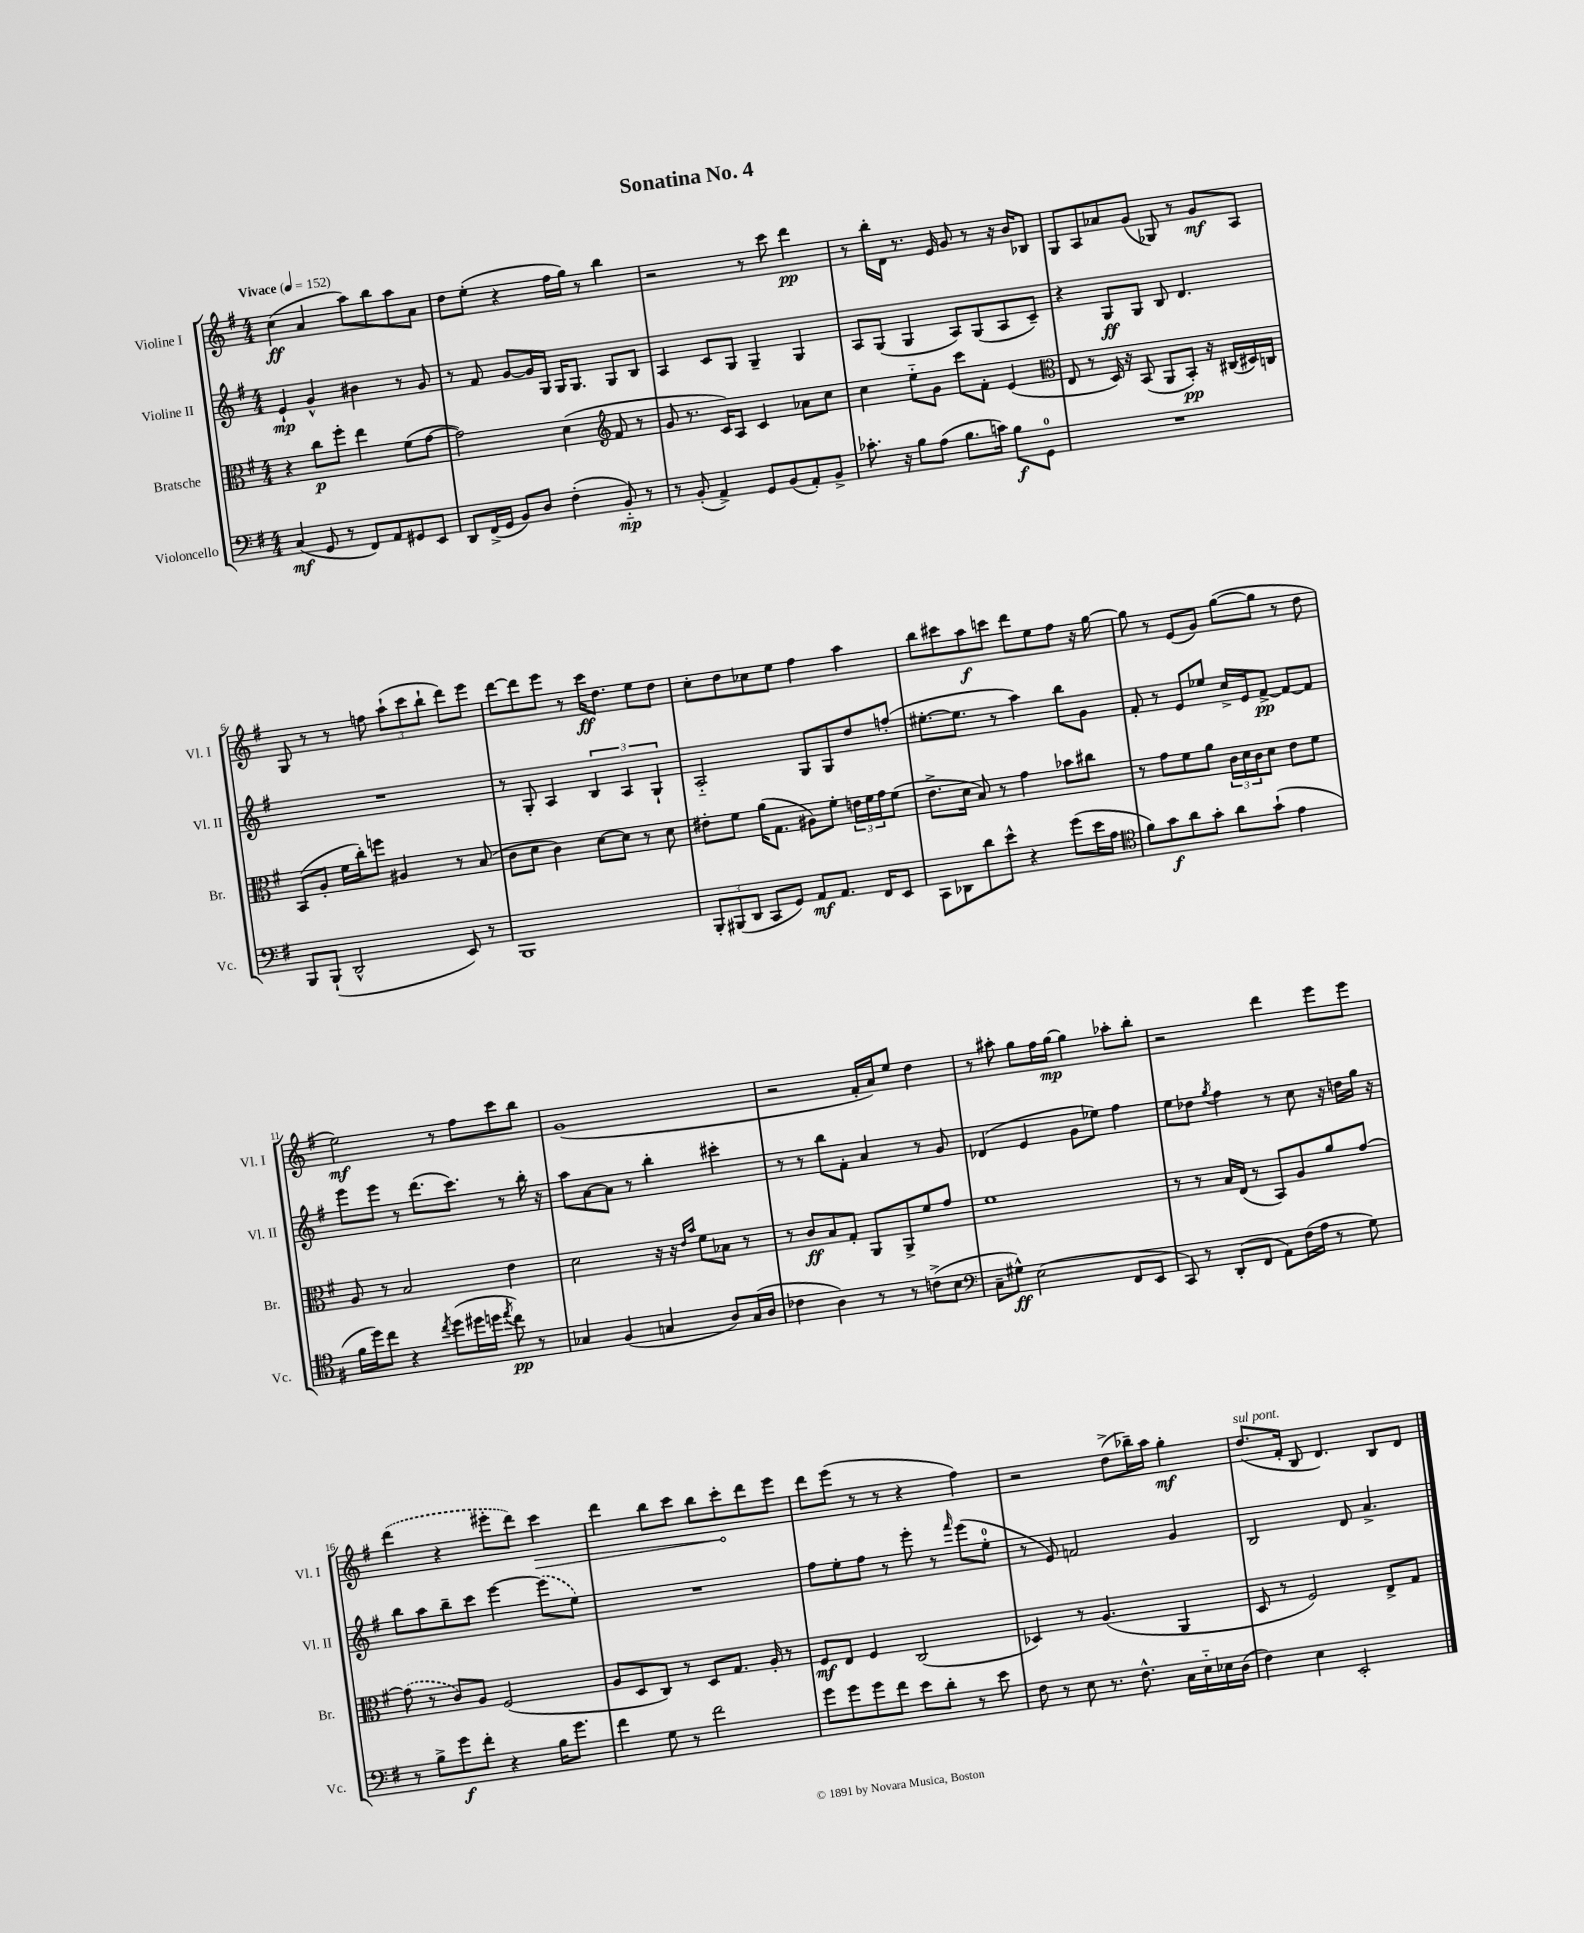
\header { title = "Sonatina No. 4" }
<<
\new StaffGroup <<
\new Staff = "s0" \with { instrumentName = "Violine I" shortInstrumentName = "Vl. I" } {
    \clef treble \key g \major \numericTimeSignature \time 4/4 \tempo "Vivace" 4 = 152
    c''4\ff( a'4 a''8) b''8 a''8 a'8 |
    d''8 e''8-.( r4 fis''16 g''16) r8 b''4 |
    r2 r8 c'''8 d'''4\pp |
    r8 b''16-. d'16 r8. e'16 g'8 r8 r16 b'16 bes8 |
    g8 a8 aes'8 g'8( ges8) r8 g'8\mf a8 |
    g8 r8 r8 f''8 \tuplet 3/2 { a''8-!( c'''8 b''8-! } d'''8) e'''8 |
    d'''8~ d'''8 e'''8 r8 c'''16\ff d''8. e''8 d''8 |
    c''8-. d''8 ces''8 e''8 fis''4 a''4 |
    b''8 cis'''8 a''8\f c'''8 d'''8 e''8 fis''8 r16 g''16~ |
    g''8 r8 e'8( g'8) g''8~( g''8 r8 d''8 |
    e''2\mf) r8 fis''8 c'''8 b''8 |
    g'1( |
    r2 fis'16-. a'16) e''8 d''4 |
    r8 ais''8-. g''8 fis''16 g''16~\mp g''4 aes''8-. b''8-. |
    r2 d'''4 e'''8 e'''8 |
    \once \slurDashed d'''4( r4 eis'''8-. d'''8) \once \override Hairpin.circled-tip = ##t c'''4\> |
    d'''4 b''8 c'''8 b''8 c'''8-.\! d'''8 e'''8 |
    d'''8 e'''8( r8 r8 r4 fis''4) |
    r2 d''8->( bes''16--) a''16 g''4-.\mf |
    d''8.^\markup { \italic "sul pont." }( fis'16-. b8 d'4.) b8 d'8 \bar "|." |
}
\new Staff = "s1" \with { instrumentName = "Violine II" shortInstrumentName = "Vl. II" } {
    \clef treble \key g \major \numericTimeSignature \time 4/4
    e'4-!\mp g'4-^ bis'4 r8 g'8 |
    r8 fis'8 g'8~ g'16 g16 g16 g8. g8 b8 |
    a4 c'8 g8 g4-- g4 |
    a8 g8( g4 a8) g8( a8 c'8--) |
    r4 g8\ff g8 b8 d'4. |
    R1 |
    r8 g8-. a4 \tuplet 3/2 { b4 a4 g4-! } |
    a2-_ g8 g8 d''8 f''8-.( |
    eis''8.~-. eis''8. r8 a''4) b''8 g'8 |
    fis'8-. r8 e'8 ees''8 c''16-> e'16 fis'8~->\pp fis'8~ fis'8 |
    e'''8 e'''8 r8 d'''8.( c'''8.) r8 b''16-. r16 |
    a''8 a'8~ a'8 r8 b''4-. cis'''4-. |
    r8 r8 b''8 fis'8-. a'4 r8 g'8 |
    des'4( e'4 g'8 ees''8) fis''4 |
    e''8 des''8 \acciaccatura { g''8 } fis''4 r8 c''8 r16 d''16 g''16 r16 |
    b''8 a''8 b''8-- c'''8 e'''4~ \once \slurDashed e'''8( e''8) |
    R1 |
    fis''8 e''8-. fis''8 r8 e'''8-. r8 \grace { fis'''16 } e'''8( e''8-0-. |
    r8 e'8) f'2 g'4 |
    b2 d'8 a'4.-> \bar "|." |
}
\new Staff = "s2" \with { instrumentName = "Bratsche" shortInstrumentName = "Br." } {
    \clef alto \key g \major \numericTimeSignature \time 4/4
    r4 c''8\p fis''8-. e''4 fis'8( g'8~ |
    g'2) d'4( \clef treble fis'8 r8 |
    g'8 r8. c'16) a8 c'4 aes'8 c''8 |
    c''4 e''8-_ g'8 c'''8 fis'8-. e'4( |
    \clef alto e8 r8 d16) r16 b,8( a,8 b,8-.\pp) r16 cis16( dis16) c16 |
    b,8( a8-. fis'16 c''16-.) f''8 ais4 r8 b8( |
    c'8 d'8 c'4) d'8~ d'8 r8 d'8 |
    eis'8-. fis'8 a'16( g8. ais8) fis'8-. \tuplet 3/2 { e'16 fis'16 g'16 } fis'8( |
    e'8.-> d'16 b8) r8 g'4 bes'8 cis''8 |
    r8 g'8 fis'8 a'8 \tuplet 3/2 { c'16 d'16 c'16 } d'8 e'8 fis'8 |
    a8 r8 b2 e'4 |
    d'2 r16 r16 \grace { e'16 b'16 } fis'8 bes8 r8 |
    r8 c'8\ff b8 g8-. a,8 a,8-> fis'8 g'8 |
    fis'1 |
    r8 r8 b16 e16( r8 b,8) a8 a'8 g'8~ |
    \once \slurDashed g'8( r8 c'8) a8 fis2( |
    a8 d8 c8) r8 d8 g8. a16-. r8 |
    fis8\mf e8 fis4 c2( |
    des4) r8 a4.( a,4 |
    d8 r8 fis2) e8-> g8 \bar "|." |
}
\new Staff = "s3" \with { instrumentName = "Violoncello" shortInstrumentName = "Vc." } {
    \clef bass \key g \major \numericTimeSignature \time 4/4
    c4\mf( g,8 r8 fis,8) a,8 gis,8 e,8 |
    d,8 fis,16->( g,16 b,8) d8 fis4-.( b,8-_\mp) r8 |
    r8 b,8-.( a,4->) g,8 b,8( a,8-.) b,8-> |
    ces'8.-. r16 b8 a8( b8. c'16) b8\f g,8-0 |
    R1 |
    b,,8 b,,8-!( d,2-^ e,8) r8 |
    b,,1 |
    \tuplet 3/2 { b,,8-. bis,,8( d,8 } c,8 g,8) a,8\mf a,8. fis,16 e,8 |
    c,8 des,8 d'8 e'8-^ r4 g'8( e'16 a16 |
    \clef tenor fis'8) g'8\f a'8 g'8-. a'8 g'8-!( e'4 |
    fis'16 d''16) c''8 r4 \acciaccatura { c''8 } d''8( dis''16 d''16 \acciaccatura { e''8 } c''8\pp) r8 |
    ges4 fis4( g4 a8) g16( a16 |
    ces'4 a4) r8 r8 c'8->( b8 |
    \clef bass c8-- gis8-^\ff) e2( fis,8 e,8 |
    c,8) r8 d,8-.( fis,8 a,8) fis16( a16 r8 g8) |
    r8 b8-> g'8\f fis'8-. r4 b16 g'8. |
    fis'4 g8 r8 fis'2 |
    g'8 g'8 g'8 fis'8 e'8 d'8-. r8 e'8 |
    fis8 r8 e8 r8. fis8.-^ c16 e16-_ ees16 d16( |
    fis4) e4 e,2-. \bar "|." |
}
>>
>>
